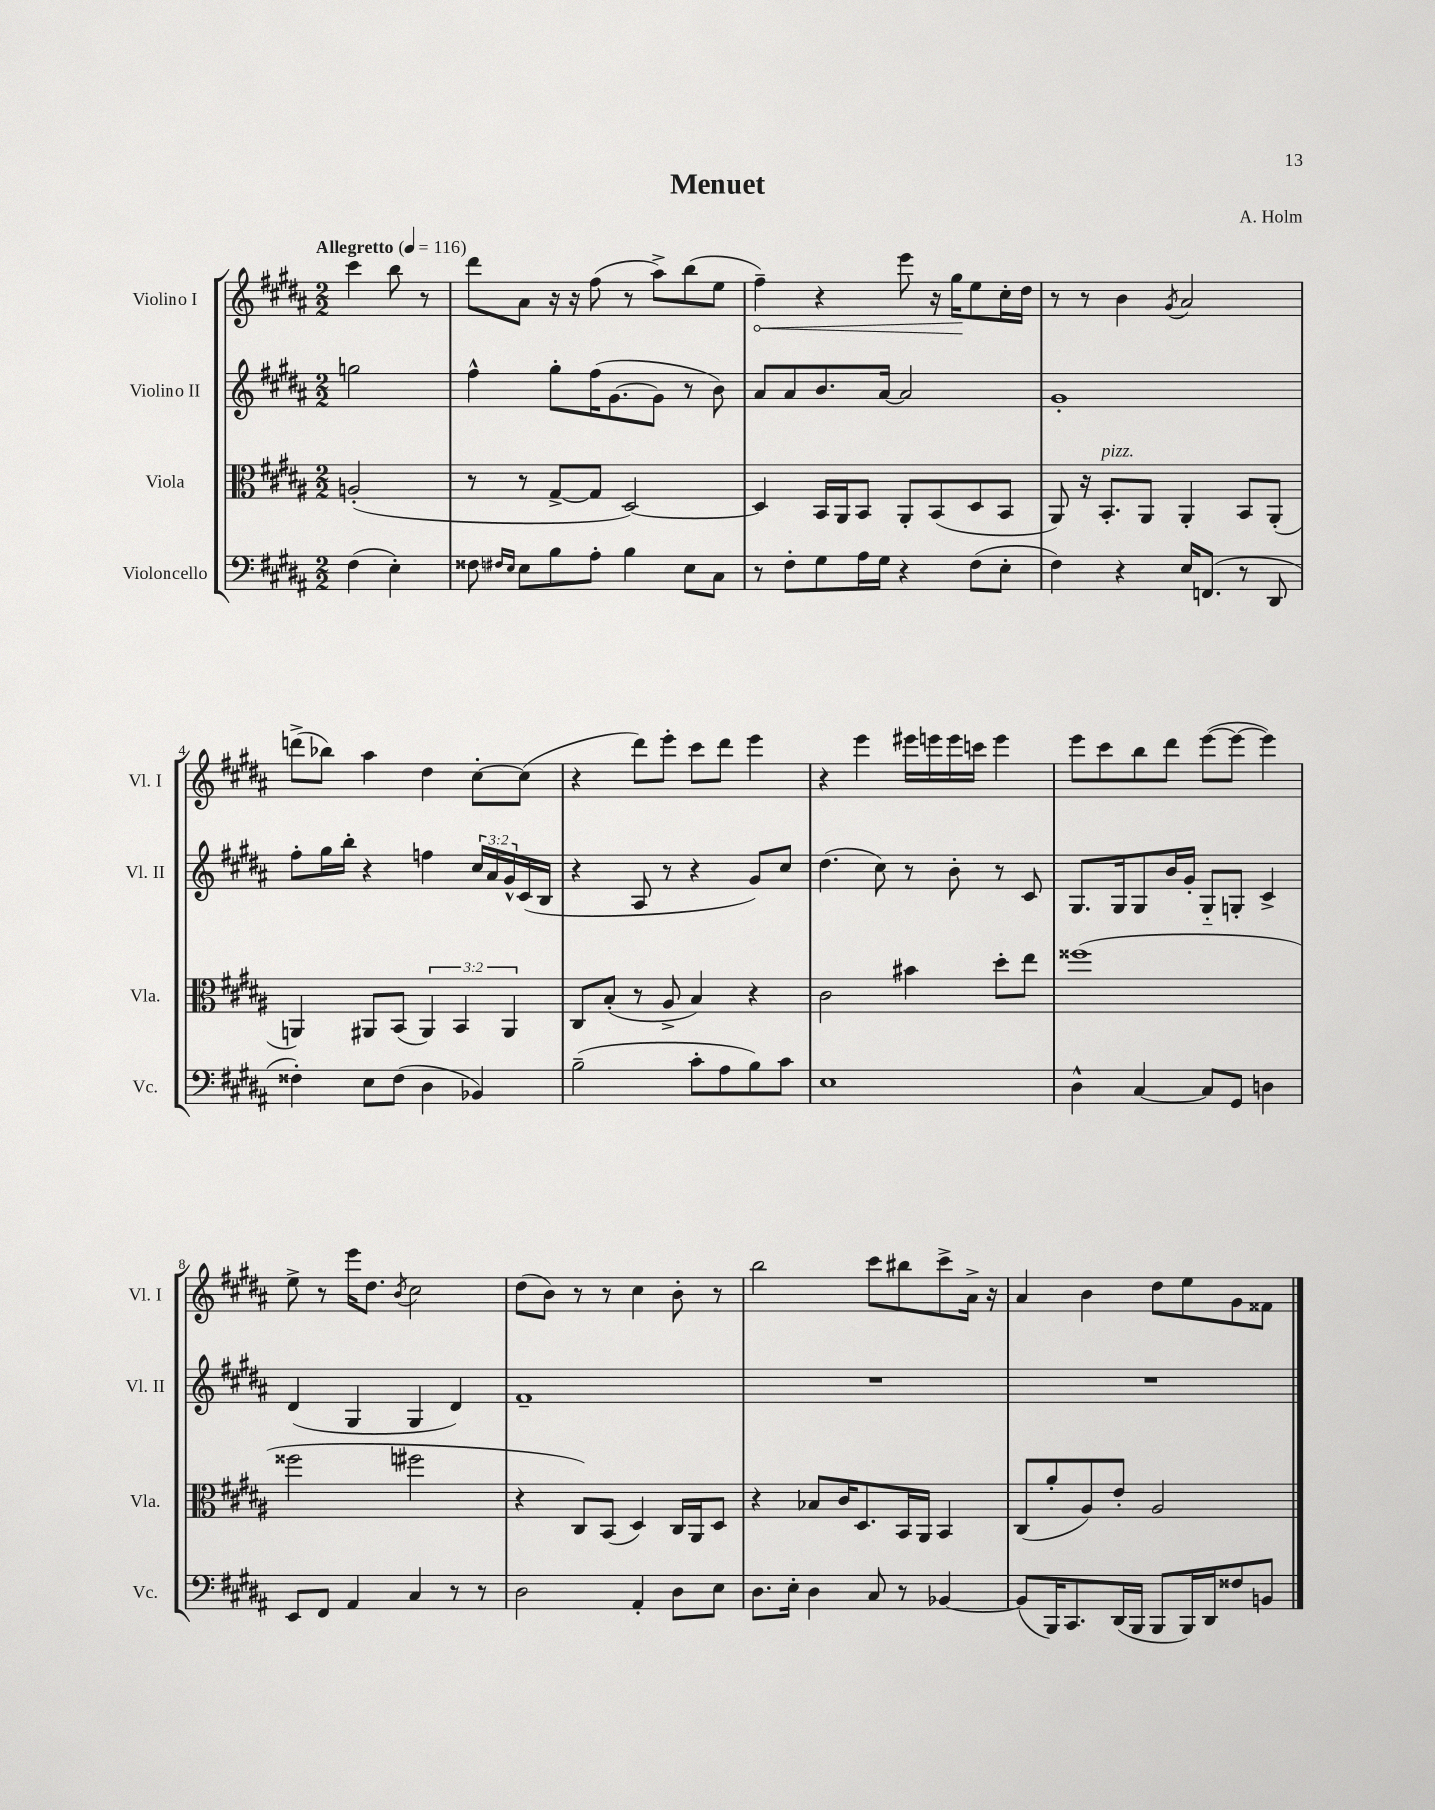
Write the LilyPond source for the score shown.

\header { title = "Menuet" composer = "A. Holm" }
<<
\new StaffGroup <<
\new Staff = "s0" \with { instrumentName = "Violino I" shortInstrumentName = "Vl. I" } {
    \clef treble \key b \major \numericTimeSignature \time 2/2 \partial 2 \tempo "Allegretto" 4 = 116
    cis'''4 b''8 r8 |
    dis'''8 ais'8 r16 r16 fis''8( r8 ais''8->) b''8( e''8 |
    \once \override Hairpin.circled-tip = ##t fis''4--\<) r4 e'''8 r16 gis''16\! e''8 cis''16-. dis''16 |
    r8 r8 b'4 \acciaccatura { gis'8 } ais'2 |
    d'''8->( bes''8) ais''4 dis''4 cis''8~-. cis''8( |
    r4 dis'''8) e'''8-. cis'''8 dis'''8 e'''4 |
    r4 e'''4 eis'''16 e'''16 e'''16 c'''16 e'''4 |
    e'''8 cis'''8 b''8 dis'''8 e'''8~( e'''8~ e'''4) |
    e''8-> r8 e'''16 dis''8. \acciaccatura { b'8 } cis''2 |
    dis''8( b'8) r8 r8 cis''4 b'8-. r8 |
    b''2 cis'''8 bis''8 cis'''8-> ais'16-> r16 |
    ais'4 b'4 dis''8 e''8 gis'8 fisis'8 \bar "|." |
}
\new Staff = "s1" \with { instrumentName = "Violino II" shortInstrumentName = "Vl. II" } {
    \clef treble \key b \major \numericTimeSignature \time 2/2 \override Staff.TupletNumber.text = #tuplet-number::calc-fraction-text \partial 2
    g''2 |
    fis''4-^ gis''8-. fis''16( gis'8.~ gis'8 r8 b'8) |
    ais'8 ais'8 b'8. ais'16~ ais'2 |
    gis'1-. |
    fis''8-. gis''16 b''16-. r4 f''4 \tuplet 3/2 { cis''16 ais'16 gis'16-^ } cis'16( b16 |
    r4 ais8 r8 r4 gis'8) cis''8 |
    dis''4.( cis''8) r8 b'8-. r8 cis'8 |
    gis8. gis16 gis8 b'16 gis'16-. gis8-_ g8-. cis'4-> |
    dis'4( gis4 gis4 dis'4) |
    fis'1-- |
    R1 |
    R1 \bar "|." |
}
\new Staff = "s2" \with { instrumentName = "Viola" shortInstrumentName = "Vla." } {
    \clef alto \key b \major \numericTimeSignature \time 2/2 \override Staff.TupletNumber.text = #tuplet-number::calc-fraction-text \partial 2
    a2-.( |
    r8 r8 gis8~-> gis8 dis2~) |
    dis4 b,16 ais,16 b,8 ais,8-. b,8( dis8 b,8 |
    ais,8) r16 b,8.-.^\markup { \italic "pizz." } ais,8 ais,4-. b,8 ais,8-.( |
    a,4) ais,8 b,8( \tuplet 3/2 { ais,4) b,4 ais,4 } |
    cis8 b8-.( r8 ais8-> b4) r4 |
    cis'2 bis'4 dis''8-. e''8 |
    fisis''1( |
    fisis''2 fis''2 |
    r4 cis8) b,8( dis4) cis16 ais,16 dis8 |
    r4 bes8 cis'16 dis8. b,16 ais,16 b,4 |
    cis8( ais'8-. ais8) e'8-. ais2 \bar "|." |
}
\new Staff = "s3" \with { instrumentName = "Violoncello" shortInstrumentName = "Vc." } {
    \clef bass \key b \major \numericTimeSignature \time 2/2 \partial 2
    fis4( e4-.) |
    fisis8 \grace { fis16 e16 } e8 b8 ais8-. b4 e8 cis8 |
    r8 fis8-. gis8 ais16 gis16 r4 fis8( e8-. |
    fis4) r4 e16 f,8.( r8 dis,8 |
    fisis4-.) e8 fisis8( dis4 bes,4) |
    b2--( cis'8-. ais8 b8) cis'8 |
    e1 |
    dis4-^ cis4~ cis8 gis,8 d4 |
    e,8 fis,8 ais,4 cis4 r8 r8 |
    dis2 ais,4-. dis8 e8 |
    dis8. e16-. dis4 cis8 r8 bes,4~ |
    bes,8( b,,16) cis,8. dis,16( b,,16 b,,8 b,,16) dis,16 fisis8 b,8 \bar "|." |
}
>>
>>
